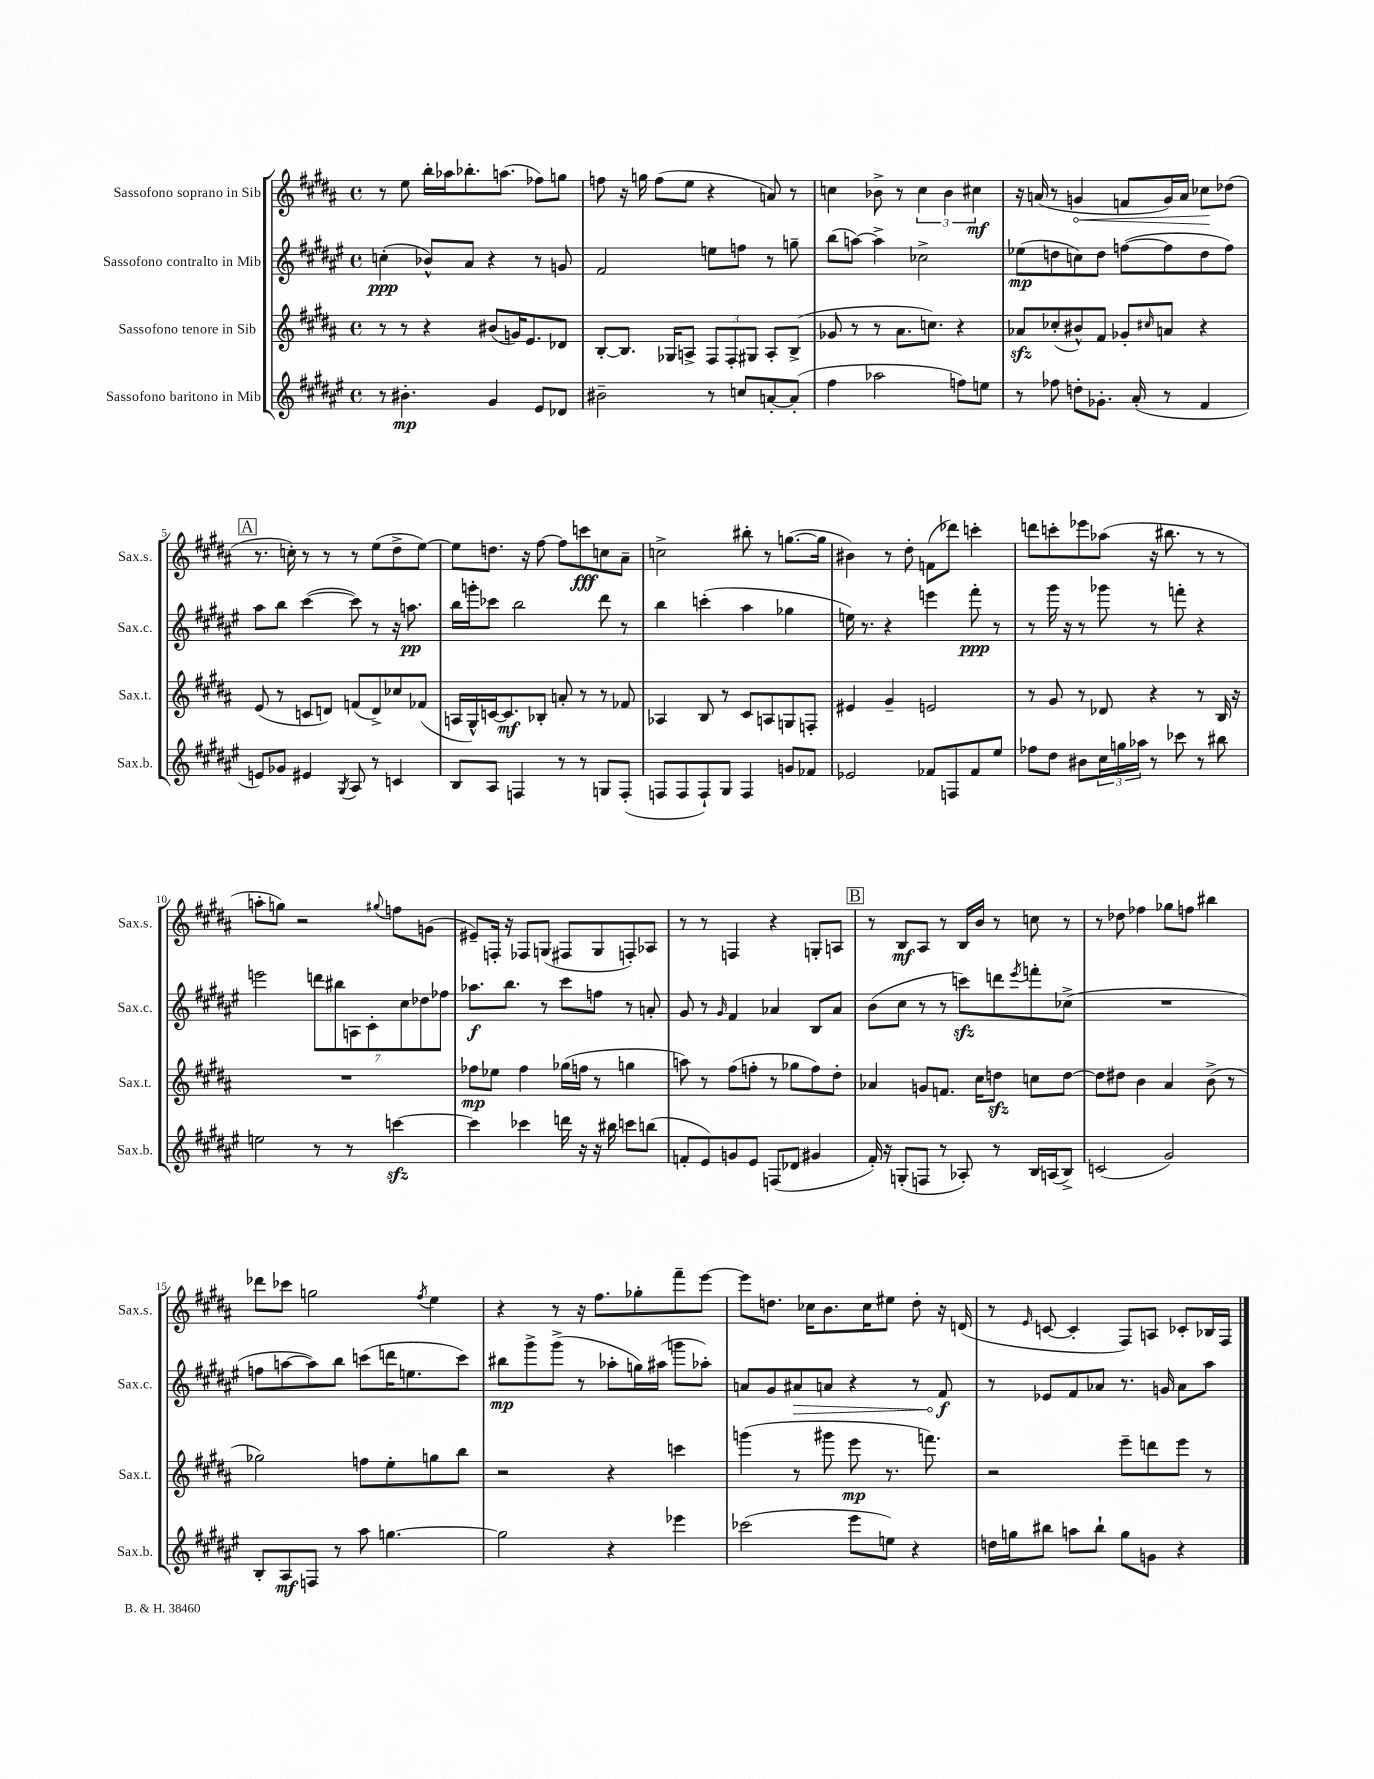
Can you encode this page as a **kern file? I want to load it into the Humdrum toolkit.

**kern	**kern	**kern	**kern
*staff4	*staff3	*staff2	*staff1
*clefG2	*clefG2	*clefG2	*clefG2
*k[f#c#g#d#a#e#]	*k[f#c#g#d#a#]	*k[f#c#g#d#a#e#]	*k[f#c#g#d#a#]
*M4/4	*M4/4	*M4/4	*M4/4
*met(c)	*met(c)	*met(c)	*met(c)
8r	8r	(4cc'	8r
4.b#'	8r	.	8ee
.	4r	8b-^^)	16bb'
.	.	.	16aa-
.	.	8a#	8.bb-'
4g#	(8b#	4r	.
.	.	.	(8.aa
.	16g)	.	.
.	8.e	.	.
8e#	.	8r	8ff-)
8d-	8d-	8g	8gg
=	=	=	=
2b#~	[8B'	2f#	8ff
.	8.B]	.	16r
.	.	.	16gg
.	.	.	(8ff
.	16G-	.	.
.	8A^	.	8ee
8r	12F#	8ee	4r
.	12F#'	.	.
8cc	.	8ff	.
.	12G#	.	.
[8a'	8A'	8r	8a)
(8a']	(8B^	8gg~	8r
=	=	=	=
4ff#	8g-	(8bb	4cc
.	8r	[8aa)	.
2aa-	8r	4aa^]	8b-^
.	8.a#	.	8r
.	.	2cc-^	6cc
.	8.cc)	.	.
.	.	.	6b-
8ff)	4r	.	.
.	.	.	6cc#
8ee	.	.	.
=	=	=	=
8r	8a-	(8ee-	16r
.	.	.	(16a
8ff-	(8cc-'	8dd	8r
8dd'	8b#^^)	8cc)	4g
8.g-'	8f#	8dd	.
.	8g-'	([8ff	8f
(16a#'	.	.	.
.	16qqcc#	.	.
8r	8a	8ff]	16g)
.	.	.	16a
4f#	4r	8dd	8cc-
.	.	8ff)	(8dd-
=	=	=	=
8e)	(8e	8aa#	8.r
8g-	8r	8bb	.
.	.	.	16cc')
4e#	8c	([4ccc#	8r
.	8d)	.	8r
8qG#	.	.	.
8A#	(8f	8ccc#])	8r
8r	8d^)	8r	(8ee
4c	8cc-	16r	8dd#^
.	.	8.aa	.
.	(8f-	.	[8ee)
=	=	=	=
8B	16A	16bb	8ee]
.	16G#^^)	16ggg'	.
8A#	[16c	8ccc-	8.dd
.	8.c]	.	.
4F	.	2bb	.
.	.	.	16r
.	8B-'	.	[8ff#
8r	8a'	.	8ff#]
8r	8r	.	8ccc
8G	8r	8ddd#	8cc
(8F'	8f-	8r	8a#~
=	=	=	=
8F	4A-	4bb	2cc^
8F	.	.	.
8F`)	8B	(4ccc'	.
8G#	8r	.	.
4F	8c#	4aa#	8bb#'
.	8A	.	8r
8g	8G	4gg-	([8.gg
8f-	8F'	.	.
.	.	.	16gg]
=	=	=	=
2e-	4e#	16ee)	4b#)
.	.	8.r	.
.	4g#~	4r	8r
.	.	.	8dd#'
8f-	2e	4eee	(8f
8F	.	.	8ddd-)
8f-	.	8fff#'	4ccc'
8ee#	.	8r	.
=	=	=	=
8ff-	8r	8r	8ddd
8dd#	8g#	16ggg#	8ccc'
.	.	16r	.
8b#	8r	8r	8eee-
24cc#	8d-	8ggg-	(8aa-
24gg	.	.	.
24aa-	.	.	.
8r	4r	8r	16r
.	.	.	8.bb#
8ccc-	.	8fff'	.
8r	8r	4r	8r
8bb#	16B	.	8r
.	16r	.	.
=	=	=	=
2ee	1r	2eee	8aa'
.	.	.	8gg)
.	.	.	2r
8r	.	14ddd	.
.	.	14bb#	.
8r	.	.	.
.	.	14A	.
.	.	14c#'	.
.	.	.	8qqgg#
[4ccc	.	.	8ff
.	.	14cc#	.
.	.	14dd-	.
.	.	.	(8g
.	.	14ff-	.
=	=	=	=
4ccc]	8ff-	8.aa-	8e#~)
.	8ee-	.	16F'
.	.	8.bb	16r
4ccc-	4ff-	.	8F-
.	.	8r	(8G
16ddd	(16gg-	8ccc#	8F#
16r	16ff	.	.
16r	8r	8ff	8G
16bb#	.	.	.
8ccc	4gg	8r	8F')
(8bb	.	8a'	8A-
=	=	=	=
8f'	8aa)	8g#	8r
8e#)	8r	8r	8r
.	.	16qqg#	.
8g	(8ff#	4f#	4F
8e#	8ff'	.	.
(8F	8r	4a-	4r
8d-	8gg-	.	.
4g#	8ff)	8B	8G'
.	8dd#'	8a-	8A
=	=	=	=
16f#')	4a-	(8b	8r
16r	.	.	.
(8G'	.	8cc#	8B
8F	8g	8r	8A#
8r	8.f	8r	8r
8A-')	.	8ccc)	16B
.	16cc#	.	16b
8r	8dd	8ddd	8r
.	.	8qeee#	.
16B	8cc	8fff'	8cc
(16A	.	.	.
8B^)	[8dd	(8cc-^	8r
=	=	=	=
(2c	8dd]	1r	8r
.	8dd#	.	8dd-
.	4b	.	4ff-
2g#)	4a#	.	8gg-
.	.	.	8ff
.	(8b^	.	4bb#
.	8r	.	.
=	=	=	=
8B'	2gg-)	8ff	8ddd-
8A#	.	[8aa	8ccc-
8F	.	8aa])	2gg
8r	.	8bb	.
8aa#	8ff	(8ccc	.
[4.gg	8ee'	16ddd	.
.	.	8.ee	.
.	.	.	8qff#
.	8gg	.	4ee
.	8bb	8ccc)	.
=	=	=	=
2gg]	2r	8bb#	4r
.	.	8ggg#^	.
.	.	(8ggg#^	8r
.	.	8r	16r
.	.	.	8.ff#
4r	4r	8aa-'	.
.	.	16gg)	8gg-'
.	.	(16aa#	.
4eee-	4ccc	8ggg	8fff#~
.	.	8aa-')	[8eee
=	=	=	=
(2ccc-	(4ggg	8a	8eee]
.	.	8g#	8.dd
.	8r	8a#	.
.	.	.	16cc-
.	8ggg#	8a	8.b
8eee#	8eee	4r	.
.	.	.	16cc-
8ee)	8.r	.	8ee#
4r	.	8r	8dd'
.	8.fff)	.	.
.	.	8f#	16r
.	.	.	(16d
=	=	=	=
16dd	2r	8r	8r
16gg	.	.	.
.	.	.	16qqe
8bb#	.	8e-	[8c
8aa	.	8f#	4c']
8bb#`	.	8a-	.
8gg	8eee~	8.r	8F#)
8g	8ddd	.	8A
.	.	16g	.
4r	8eee	8a-	8c-'
.	8r	8aa#	16B-
.	.	.	16F#
==	==	==	==
*-	*-	*-	*-
